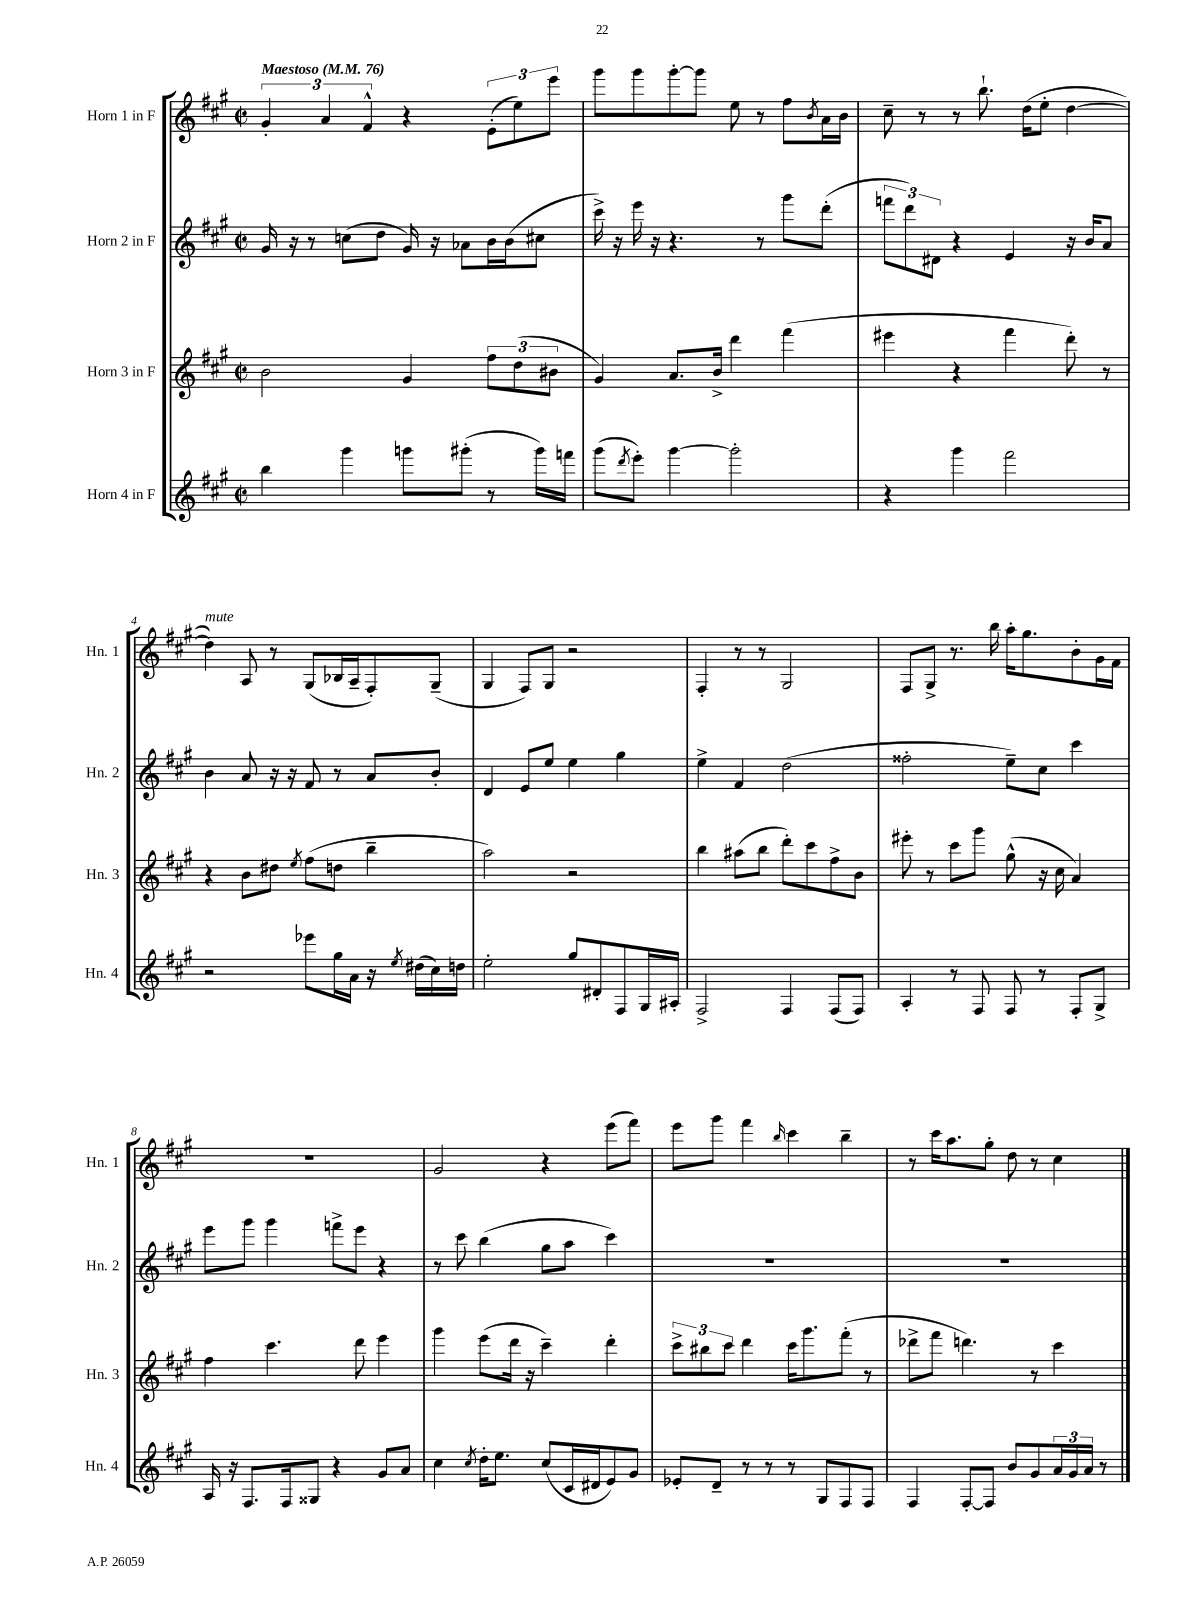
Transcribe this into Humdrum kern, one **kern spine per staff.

**kern	**kern	**kern	**kern
*part4	*part3	*part2	*part1
*staff4	*staff3	*staff2	*staff1
*I"Horn 4 in F	*I"Horn 3 in F	*I"Horn 2 in F	*I"Horn 1 in F
*I'Hn. 4	*I'Hn. 3	*I'Hn. 2	*I'Hn. 1
*clefG2	*clefG2	*clefG2	*clefG2
*k[f#c#g#]	*k[f#c#g#]	*k[f#c#g#]	*k[f#c#g#]
*M2/2	*M2/2	*M2/2	*M2/2
*met(c|)	*met(c|)	*met(c|)	*met(c|)
*MM76	*MM76	*MM76	*MM76
=1	=1	=1	=1
!	!	!	!LO:TX:a:B:t=Maestoso
4bb\	2b\	16g#/	6g#'/
.	.	16r	.
.	.	8r	.
.	.	.	6a/
4ggg#\	.	(8ccn\L	.
.	.	.	6f#^^/
.	.	8dd\J	.
8gggn\L	4g#/	16g#/)	4r
.	.	16r	.
(8ggg#X'\J	.	8a-X\L	.
8r	12ff#\L	16b\L	(12e'\L
.	.	(16b\J	.
.	(12dd\	.	12ee\)
16ggg#\LL)	.	8cc#X\J	.
.	12b#X\J	.	12eee\J
16fffn\JJ	.	.	.
=2	=2	=2	=2
(8ggg#\L	4g#/)	16ccc#^\)	8ggg#\L
.	.	16r	.
8qddd/	.	.	.
8eee'\J)	.	16eee\	8ggg#\
.	.	16r	.
[4ggg#\	8.a/L	4.r	[8ggg#'\
.	.	.	8ggg#\J]
.	16b^/Jk	.	.
2ggg#'\]	4ddd\	.	8ee\
.	.	8r	8r
.	(4fff#\	8ggg#\L	8ff#\L
.	.	.	8qb/
.	.	(8ddd'\J	16a\L
.	.	.	16b\JJ
=3	=3	=3	=3
4r	4eee#X\	12fffn\L	8cc#~\
.	.	12ddd\)	.
.	.	.	8r
.	.	12d#X\J	.
4ggg#\	4r	4r	8r
.	.	.	8.bb`\
2fff#\	4fff#\	4e/	.
.	.	.	(16dd\KL
.	.	.	8ee'\J
.	8ddd'\)	16r	[4dd\
.	.	16b/KL	.
.	8r	8a/J	.
!!LO:LB:g=z
=4	=4	=4	=4
!	!	!	!LO:TX:a:i:t=mute
2r	4r	4b\	4dd\])
.	8b\L	8a/	8A/
.	8dd#X\J	16r	8r
.	.	16r	.
.	8qee/	.	.
8eee-X\L	(8ff#\L	8f#/	(8G#/L
16gg#\L	8ddn\J	8r	16B-X/L
16a\JJ	.	.	16A~/J
16r	4bb~\	8a/L	8F#'/)
8qee/	.	.	.
(16dd#X\LL	.	.	.
16cc#\)	.	8b'/J	(8G#~/J
16ddn\JJ	.	.	.
=5	=5	=5	=5
2ee'\	2aa\)	4d/	4G#/
.	.	8e/L	8F#/L)
.	.	8ee/J	8G#/J
8gg#/L	2r	4ee\	2r
8d#X'/	.	.	.
8F#/	.	4gg#\	.
16G#/L	.	.	.
16A#X'/JJ	.	.	.
=6	=6	=6	=6
2F#^/	4bb\	4ee^\	4F#'/
.	(8aa#X\L	4f#/	8r
.	8bb\J	.	8r
4F#/	8ddd'\L)	(2dd\	2G#/
.	8ccc#\	.	.
(8F#/L	8ff#^\	.	.
8F#/J)	8b\J	.	.
=7	=7	=7	=7
4A'/	8eee#X'\	2ff##X'\	8F#/L
.	8r	.	8G#^/J
8r	8ccc#\L	.	8.r
8F#/	8ggg#\J	.	.
.	.	.	16bb\
8F#/	(8gg#^^\	8ee~\L)	16aa'\KL
.	.	.	8.gg#\
8r	16r	8cc#\J	.
.	16cc#\	.	.
8F#'/L	4a/)	4ccc#\	8b'\
8G#^/J	.	.	16g#\L
.	.	.	16f#\JJ
!!LO:LB:g=z
=8	=8	=8	=8
16A/	4ff#\	8eee\L	1r
16r	.	.	.
8.F#/L	.	8ggg#\J	.
.	4.ccc#\	4ggg#\	.
16F#/k	.	.	.
8G##X/J	.	.	.
4r	.	8fffn^\L	.
.	8ddd\	8eee\J	.
8g#/L	4eee\	4r	.
8a/J	.	.	.
=9	=9	=9	=9
4cc#\	4ggg#\	8r	2g#/
.	.	8ccc#\	.
8qcc#/	.	.	.
16dd'\KL	(8eee\L	(4bb\	.
8.ee\J	.	.	.
.	16ddd\Jk	.	.
.	16r	.	.
(8cc#/L	4ccc#~\)	8gg#\L	4r
16c#/L	.	8aa\J	.
16d#X/J	.	.	.
8e/)	4ddd'\	4ccc#\)	(8eee\L
8g#/J	.	.	8fff#\J)
=10	=10	=10	=10
8e-X'/L	12ccc#^\L	1r	8eee\L
.	12bb#X\	.	.
8d~/J	.	.	8ggg#\J
.	12ccc#\J	.	.
8r	4ddd\	.	4fff#\
8r	.	.	.
.	.	.	16qqbb/
8r	16ccc#\KL	.	4ccc#\
.	8.ggg#\	.	.
8G#/L	.	.	.
8F#/	(8fff#'\J	.	4bb~\
8F#/J	8r	.	.
=11	=11	=11	=11
4F#/	8ddd-X^\L	1r	8r
.	8fff#\J	.	16ccc#\KL
.	.	.	8.aa\
[8F#'/L	4.dddn\)	.	.
8F#/J]	.	.	8gg#'\J
8b/L	.	.	8dd\
8g#/	8r	.	8r
24a/L	4ccc#\	.	4cc#\
24g#/	.	.	.
24a/JJ	.	.	.
8r	.	.	.
==	==	==	==
*-	*-	*-	*-
